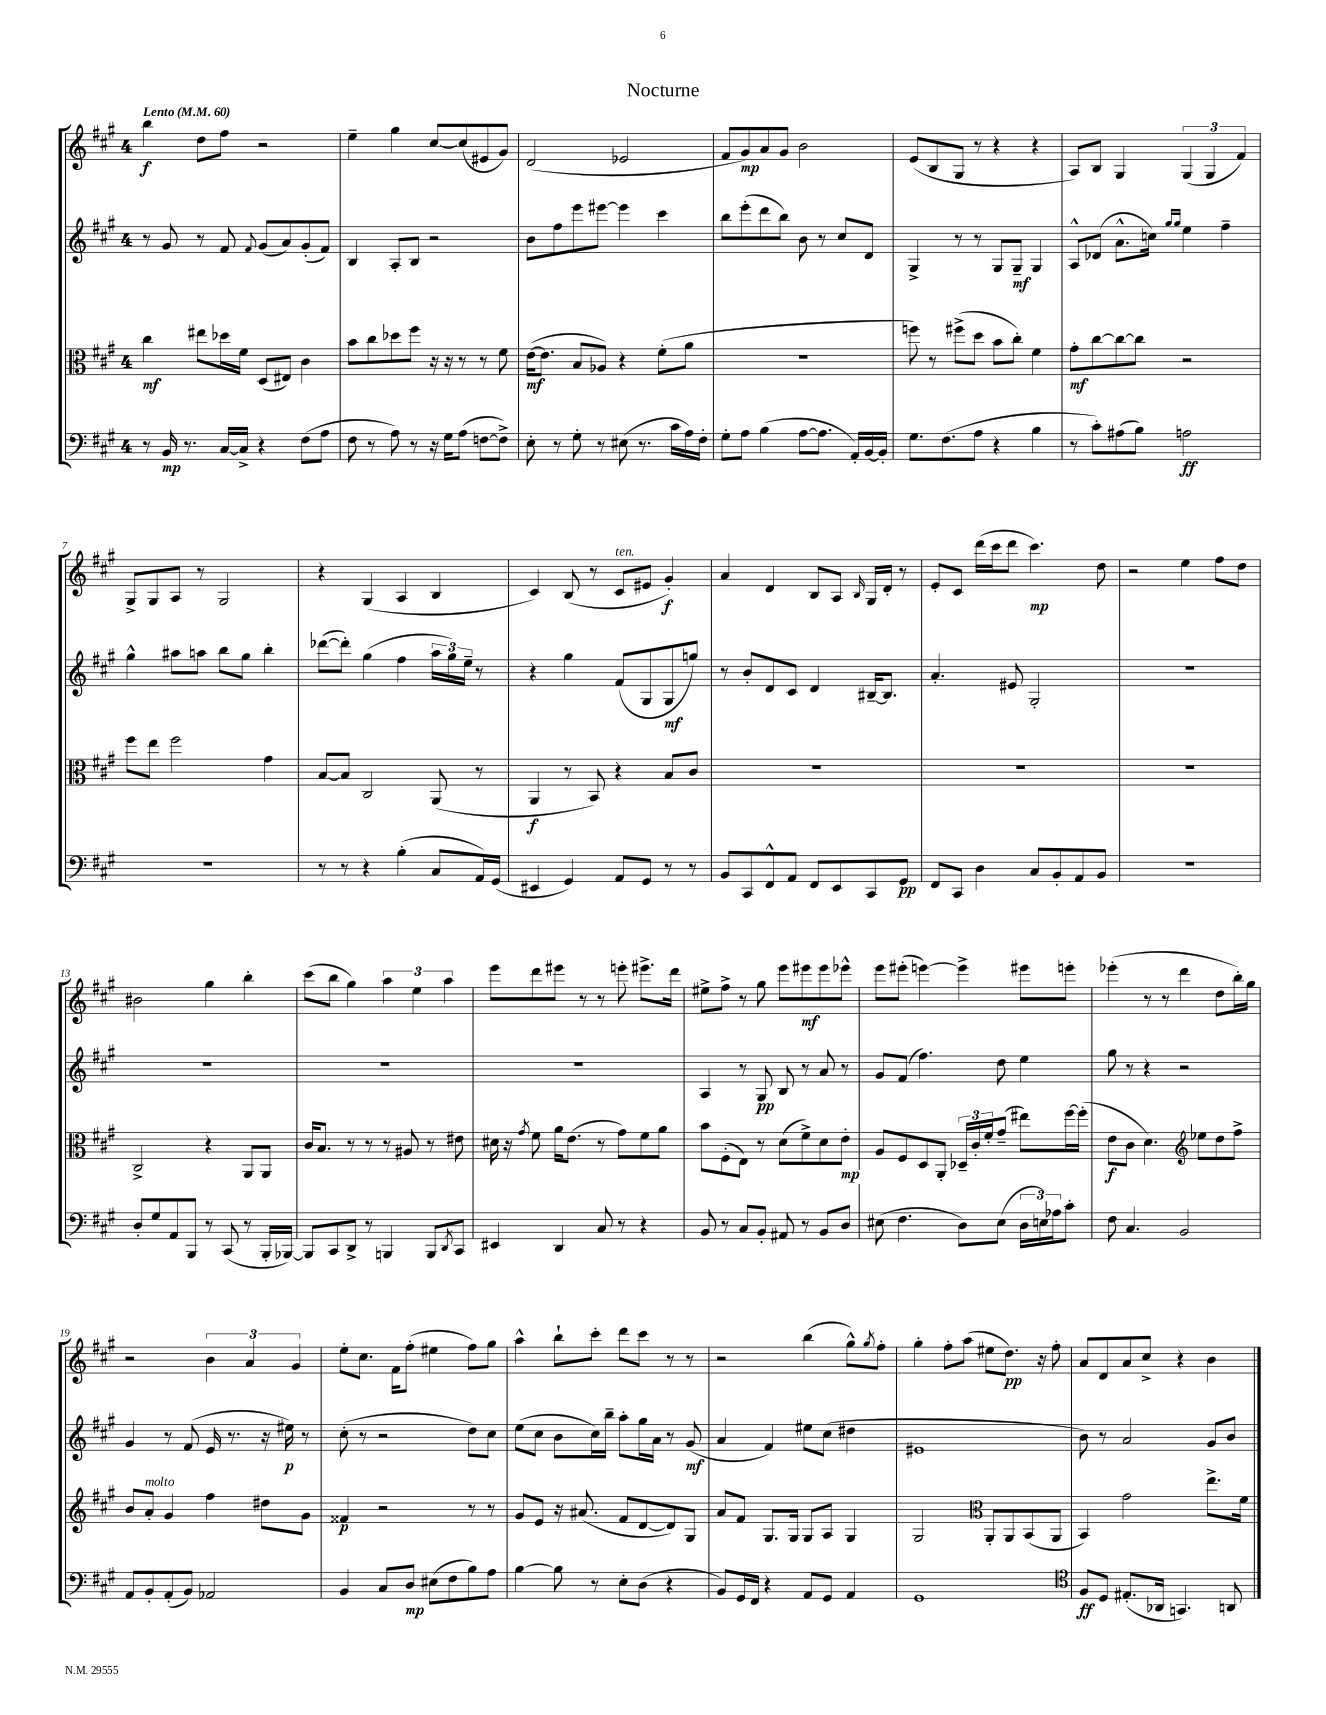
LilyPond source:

\header { title = "Nocturne" }
<<
\new StaffGroup <<
\new Staff = "s0" {
    \clef treble \key a \major \once \override Staff.TimeSignature.style = #'single-digit \time 4/4 \tempo "Lento" 4 = 60
    b''4\f d''8 fis''8 r2 |
    e''4-- gis''4 cis''8~ cis''8( eis'8 gis'8) |
    d'2( ees'2 |
    fis'8 gis'8\mp) a'8 gis'8 b'2 |
    e'8( b8 gis8 r8 r4 r4 |
    a8) b8 gis4 \tuplet 3/2 { gis4( gis4 fis'4) } |
    gis8-> gis8 a8 r8 gis2 |
    r4 gis4( a4 b4 |
    cis'4) b8( r8 cis'8^\markup { \italic "ten." } eis'8 gis'4-.\f) |
    a'4 d'4 b8 a8 \grace { b16 } gis16 d'16-. r8 |
    e'8-. cis'8 d'''16( cis'''16 d'''8 cis'''4.\mp) d''8 |
    r2 e''4 fis''8 d''8 |
    bis'2 gis''4 b''4-. |
    cis'''8( b''8 gis''4) \tuplet 3/2 { a''4 e''4 a''4 } |
    e'''8 d'''8 eis'''8 r8 r8 e'''8-. eis'''8.-> d'''16 |
    eis''8-> fis''8-> r8 gis''8 e'''8 eis'''8\mf eis'''8 ees'''8-^ |
    e'''8 eis'''8-.( e'''4~) e'''4-> eis'''8 e'''8-. |
    ees'''4-.( r8 r8 d'''4 d''8 b''16-.) gis''16 |
    r2 \tuplet 3/2 { b'4 a'4 gis'4 } |
    e''8-. cis''8. fis'16 fis''8-.( eis''4 fis''8) gis''8 |
    a''4-^ b''8-! cis'''8-. d'''8 cis'''8 r8 r8 |
    r2 b''4( gis''8-^) \acciaccatura { gis''8 } fis''8-. |
    gis''4-. fis''8-. a''8( eis''8 d''8.\pp) r16 fis''8-. |
    a'8 d'8 a'8 cis''8-> r4 b'4 \bar "|." |
}
\new Staff = "s1" {
    \clef treble \key a \major \once \override Staff.TimeSignature.style = #'single-digit \time 4/4
    r8 gis'8 r8 fis'8 \appoggiatura { fis'8 } gis'8( a'8) gis'8-.( fis'8) |
    b4 a8-. b8 r2 |
    b'8 fis''8 e'''8 eis'''8~ eis'''4 cis'''4 |
    b''8 e'''8-.( d'''8 b''8) b'8 r8 cis''8 d'8 |
    gis4-> r8 r8 gis8 gis8--\mf gis4 |
    a8-^ des'8( a'8.-^ c''16) \grace { gis''16 gis''16 } e''4 fis''4-- |
    gis''4-^ ais''8 a''8 b''8 gis''8 b''4-. |
    des'''8~( des'''8-.) gis''4( fis''4 \tuplet 3/2 { a''16 gis''16) e''16-- } r8 |
    r4 gis''4 fis'8( gis8 gis8\mf g''8) |
    r8 b'8-. d'8 cis'8 d'4 bis16~-- bis8. |
    a'4.-. eis'8 gis2-. |
    R1 |
    R1 |
    R1 |
    R1 |
    a4 r8 gis8\pp b8 r8 a'8 r8 |
    gis'8 fis'8( fis''4.) d''8 e''4 |
    gis''8 r8 r4 r2 |
    gis'4 r8 fis'8( e'16 r8. r16 eis''16\p) r8 |
    cis''8-.( r8 r2 d''8) cis''8 |
    e''8( cis''8 b'8 cis''16) b''16-- a''8-. gis''16 a'16 r8 gis'8\mf( |
    a'4 fis'4) eis''8 cis''8( dis''4 |
    eis'1 |
    b'8) r8 a'2 gis'8 b'8 \bar "|." |
}
\new Staff = "s2" {
    \clef alto \key a \major \once \override Staff.TimeSignature.style = #'single-digit \time 4/4
    cis''4\mf eis''8 des''16 fis'16 d8( eis8) cis'4 |
    b'8 cis''8 des''8 fis''8 r16 r16 r8 r8 fis'8 |
    e'16~\mf( e'8. b8 aes8) r4 fis'8-.( a'8 |
    R1 |
    f''8) r8 fis''8->( d''8 b'8 cis''8-.) fis'4 |
    gis'8-.\mf cis''8~ cis''8~ cis''8 r2 |
    fis''8 e''8 fis''2 gis'4 |
    b8~ b8 cis2 a,8( r8 |
    a,4\f r8 b,8) r4 b8 cis'8 |
    R1 |
    R1 |
    R1 |
    cis2-> r4 a,8 a,8 |
    cis'16 b8. r8 r8 r8 ais8 r8 eis'8 |
    dis'16 r16 \acciaccatura { gis'8 } fis'8 a'16 e'8.( r8 gis'8) fis'8 a'8 |
    b'8 fis8-.( e8) r8 d'8( fis'8->) d'8 e'8-.\mp |
    a8 fis8 d8 a,8-. \tuplet 3/2 { des16-- cis'16-. fis'16-. } gis'8--( eis''8) fis''16~ fis''16-.( |
    e'8\f cis'8 d'4.) \clef treble ees''8 d''8 fis''8-> |
    b'8 a'8-.^\markup { \italic "molto" } gis'4 fis''4 dis''8 gis'8 |
    fisis'4\p r2 r8 r8 |
    gis'8 e'8 r16 ais'8.( fis'8 d'8~ d'8) gis8 |
    a'8 fis'8 gis8. gis16 gis8 a8 gis4 |
    gis2 \clef alto a,8-. a,8 b,8( a,8 |
    b,4) gis'2 e''8.-> fis'16 \bar "|." |
}
\new Staff = "s3" {
    \clef bass \key a \major \once \override Staff.TimeSignature.style = #'single-digit \time 4/4
    r8 b,16\mp r8. cis16~ cis16-> r4 fis8( a8 |
    fis8 r8 a8) r8 r16 gis16 a8( f8~ f8->) |
    e8-. r8 gis8-. r8 eis8( r8. cis'16 a16) fis16-. |
    gis8-. a8 b4( a8~ a8. a,16-.) b,16~ b,16-. |
    gis8. fis8.( a8 r4 b4 |
    r8 cis'8-.) ais8( b8) a2\ff |
    R1 |
    r8 r8 r4 b4-.( cis8 a,16) gis,16( |
    eis,4 gis,4) a,8 gis,8 r8 r8 |
    b,8 cis,8 fis,8-^ a,8 fis,8 e,8 cis,8 gis,8\pp |
    fis,8 cis,8 d4 cis8 b,8-. a,8 b,8 |
    R1 |
    d8-. gis8 a,8 b,,8 r8 cis,8( r8 b,,16-. bes,,16~) |
    bes,,8 cis,8 d,8-> r8 b,,4 b,,8 \acciaccatura { d,8 } cis,8 |
    eis,4 d,4 cis8 r8 r4 |
    b,8 r8 cis8 b,8-. ais,8 r8 b,8 d8 |
    eis8( fis4. d8) eis8( \tuplet 3/2 { d16 e16) aes16 } cis'8-. |
    fis8 cis4. b,2 |
    a,8 b,8-. a,8-.( b,8) aes,2 |
    b,4 cis8 d8\mp eis8( fis8 b8) a8 |
    b4~ b8 r8 e8-. d8( r4 |
    b,8) gis,16 fis,16 r4 a,8 gis,8 a,4 |
    gis,1 |
    \clef tenor fis8\ff d8 eis8.-.( aes,16 g,4.) a,8 \bar "|." |
}
>>
>>
